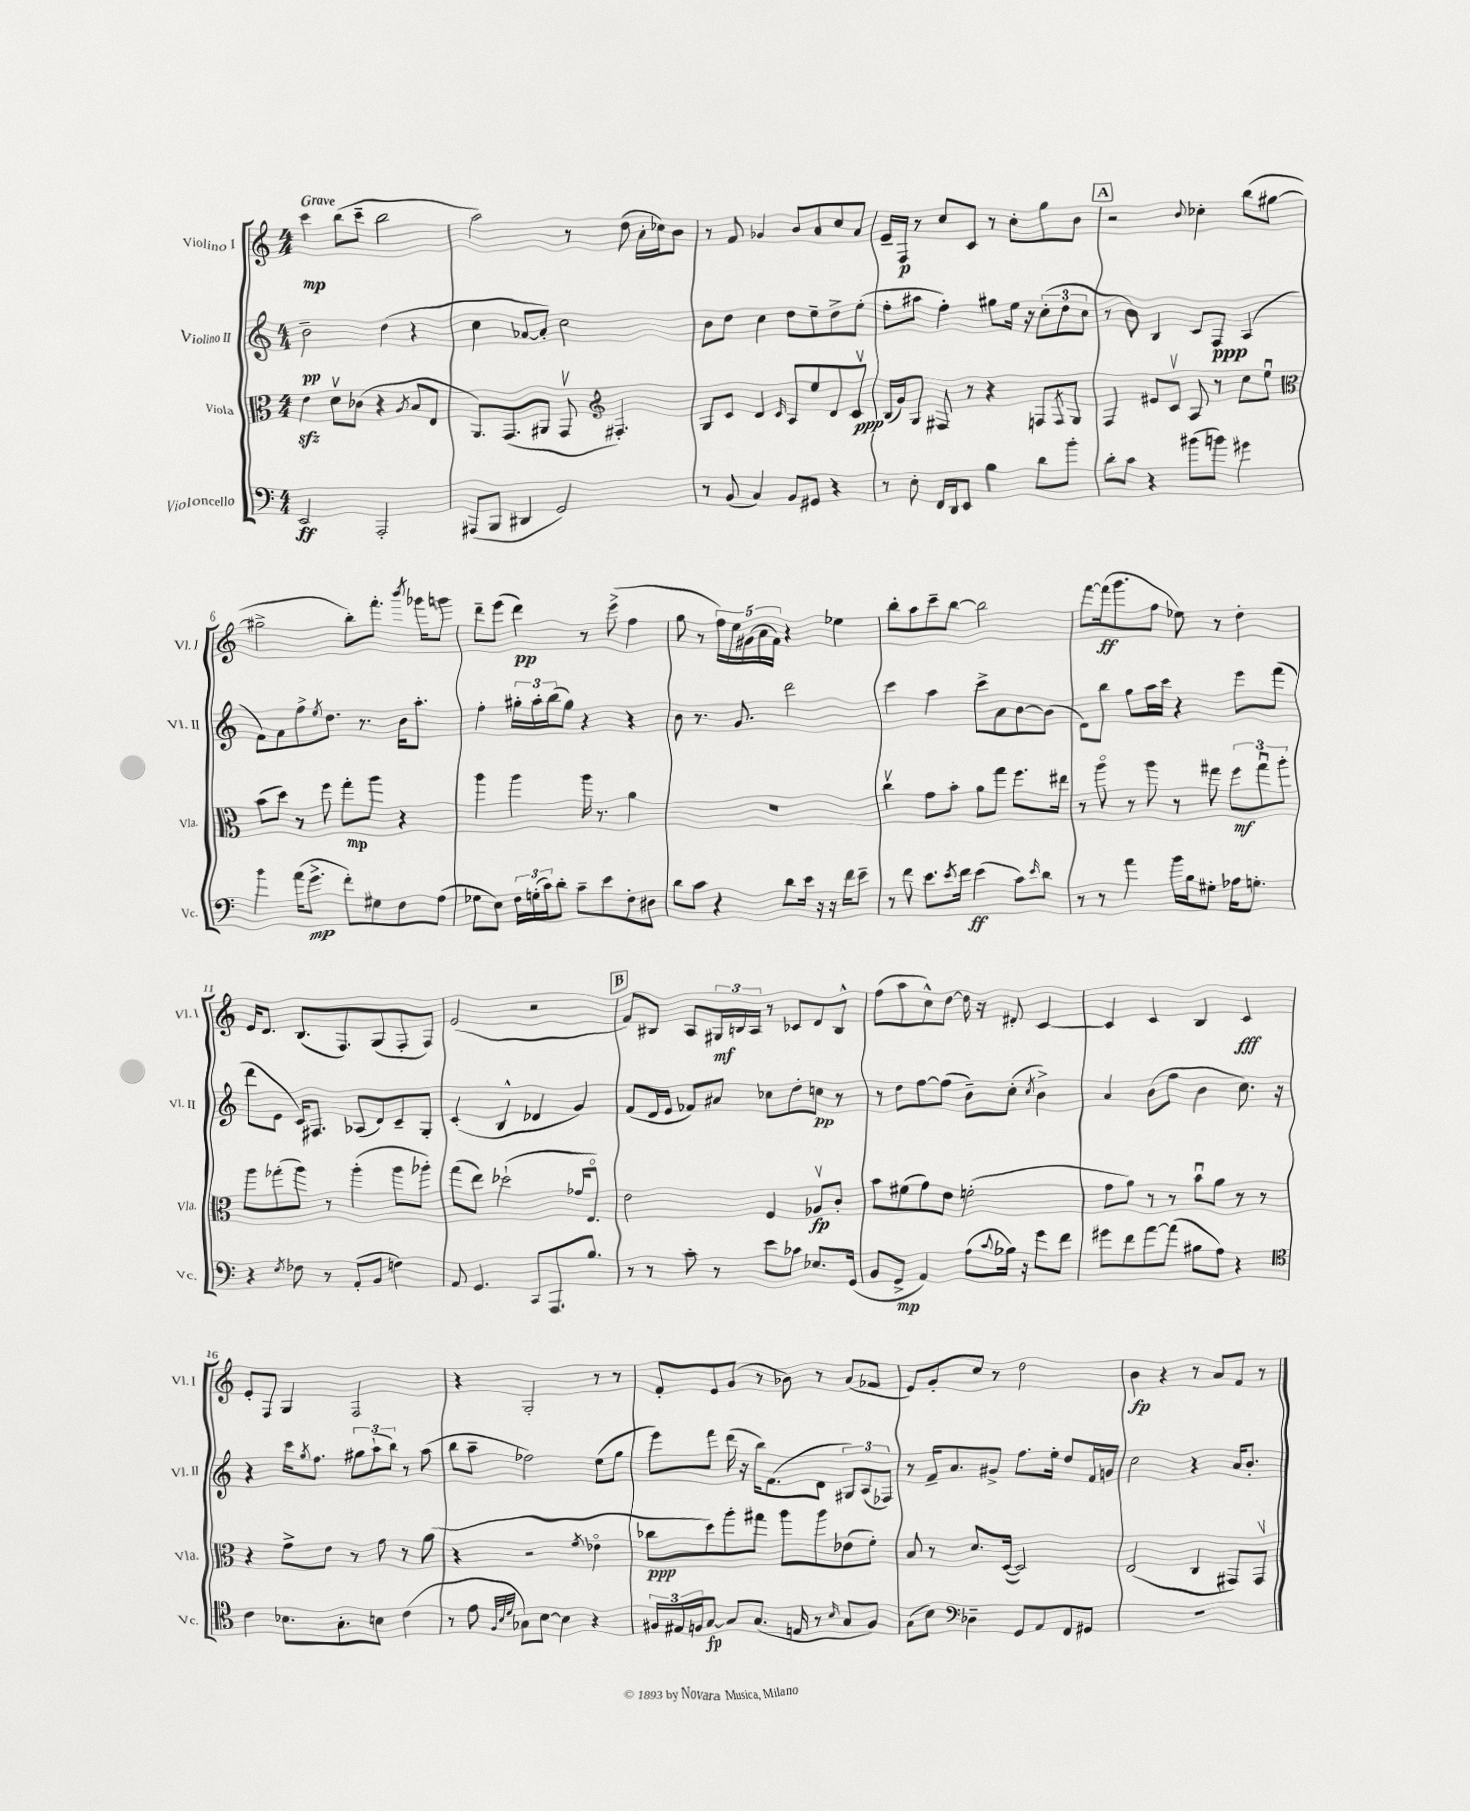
<<
\new StaffGroup <<
\new Staff = "s0" \with { instrumentName = "Violino I" shortInstrumentName = "Vl. I" } {
    \clef treble \key c \major \numericTimeSignature \time 4/4 \tempo "Grave"
    c'''4\mp b''8( c'''8-- b''2 |
    a''2) r8 d''8( a'16-. ces''16) b'8 |
    r8 f'8 ges'4 b'8 a'8 c''8 a'8 |
    e'16-- f16\p r8 c''8 c'8 r8 c''8-. g''8 b'8 |
    \mark \markup { \box "A" } r2 \appoggiatura { b'8 } ces''4-. b''8( gis''8~ |
    gis''2-> b''8-.) f'''8.-. \acciaccatura { b'''8 } ges'''16 g'''8 |
    d'''8-- e'''8( d'''4\pp) r8 e'''8->( f''4 |
    g''8 r8 \tuplet 5/4 { f''16) e''16 gis'16( a'16 f'16) } r4 ees''4 |
    b''8-. a''8 c'''8-- b''8~ b''2 |
    f'''8~ f'''16\ff( g'''8. f''8 ees''8) r8 d''4-. |
    e'16 d'8. b8.( f8.) g8( f8-. f8) |
    e'2( r2 |
    \mark \markup { \box "B" } f'8) bis8 a8 \tuplet 3/2 { gis16\mf b16 a16 } r8 ces'8 d'8 b8-^ |
    f''8( a''8 c''8-^) d''8~ d''16 r16 dis'8-. c'4~ |
    c'4 c'4 b4 c'4\fff |
    e'8-. f8 g4 f2 |
    r4 g2-. r8 r8 |
    f'8-. e'8 g'8( r8 bes'8) r8 a'8( fes'8 |
    e'8) g'8-. c''8 r8 d''2 |
    b'4\fp r4 r8 a'8 f'8 r8 \bar "|." |
}
\new Staff = "s1" \with { instrumentName = "Violino II" shortInstrumentName = "Vl. II" } {
    \clef treble \key c \major \numericTimeSignature \time 4/4
    b'2--\pp d''4( r4 |
    c''4 aes'8~ aes'8-.) c''2 |
    b'8 d''8 c''4 d''8 e''8-- d''8-> e''8-.( |
    f''8-. ais''8 f''4-.) gis''8 e''16 r16 \tuplet 3/2 { c''8-.( d''8 c''8 } |
    \mark \markup { \box "A" } r8 b'8) b4 c'8 f8\ppp a4( |
    f'8) a'8 f''8-> \acciaccatura { e''8 } d''8. r8. b'16 a''8.-. |
    f''4-. \tuplet 3/2 { gis''16-. a''16-. b''16( } gis''8) r4 r4 |
    b'8 r8. g'8. d'''2 |
    c'''4 a''4 c'''8-> a'8 b'8~ b'8( |
    d'8) b''8 g''8 a''16 c'''16 r4 e'''8 f'''8( |
    d'''8 e'8 c'16) fis8. aes8( d'8) c'8-- g8-. |
    c'4-.( b4-^ des'4 g'4) |
    \mark \markup { \box "B" } f'8( d'16 e'16 fes'8) ais'8 ces''8 d''8-. c''8\pp r8 |
    r8 d''8 f''8~ f''8( b'8--) c''8-.( \acciaccatura { c''8 } b'4->) |
    a'4 b'8( f''8 b'4 c''8.) r16 |
    r4 c'''16 \acciaccatura { g''8 } f''8. \tuplet 3/2 { gis''8 a''8-!( b''8) } r8 a''8( |
    b''8 a''8-- fes''2) e''8( g''8 |
    e'''8) f'''8 d'''16( r16 b''16) f'8.( d'8 \tuplet 3/2 { gis8) a8( fes8) } |
    r8 f'16-- a'8. gis'8-> f''8. e''16-. d''8 f'16 g'16 |
    c''2 r4 a'16 b'8.-. \bar "|." |
}
\new Staff = "s2" \with { instrumentName = "Viola" shortInstrumentName = "Vla." } {
    \clef alto \key c \major \numericTimeSignature \time 4/4
    e'4\sfz d'8\upbow ces'8( r4 \acciaccatura { a8 } b8 e8 |
    a,8.) g,8.( ais,8 g,8\upbow \clef treble fis4.-.) |
    g8 c'8 d'4 \grace { c'16 } a8 e''8 d'8 c'8\upbow\ppp |
    b16( g'16) g8 fis8 r8 r4 f8 \acciaccatura { f8 } g8 |
    \mark \markup { \box "A" } f4 eis'8 c'8\upbow a8 r8 c''8 e''8\downbow |
    \clef alto b'8( d''8) r8 f''8 g''8-.\mp a''8 r4 |
    a''4 a''4 a''16 r8. a'4 |
    R1 |
    c''4\upbow g'8 b'8-. a'8 g''8 f''8. eis''16 |
    r8 a''8\flageolet r8 a''8 r8 gis''8 \tuplet 3/2 { f''8\mf gis''8\downbow a''8-. } |
    a''8 ges''8-.( a''8) r8 a''4-.( a''8 aes''8-.) |
    g''8( e''8) des''2-!( ges'16 e8.\flageolet) |
    \mark \markup { \box "B" } e'2 f4 aes8\upbow\fp c'8-. |
    b'8 fis'8( g'8) e'8 f'2-.( |
    g'8 a'8) r8 r8 b'8\downbow a'8 r8 r8 |
    r4 g'8-> e'8 r8 g'8 r8 a'8( |
    r4 r2 \acciaccatura { f'8 } ees'4\flageolet |
    ces''8\ppp d''8) a''8-. gis''8 a''8 a''8 ees'8( f'8-.) |
    b8 r8 d'8. d16~( d2) |
    e2( c4 gis,8) gis,8\upbow \bar "|." |
}
\new Staff = "s3" \with { instrumentName = "Violoncello" shortInstrumentName = "Vc." } {
    \clef bass \key c \major \numericTimeSignature \time 4/4
    e,2\ff a,,2-. |
    ais,,8( b,,8 dis,4 g,2) |
    r8 b,8( c4) b,8 gis,8 r4 |
    r8 e8-. f,16 d,16 e,8 b4 d'8 b'8-. |
    \mark \markup { \box "A" } d'8-. c'8 r4 bis'8( b'8) gis'4 |
    b'4 a'16( g'8.->\mp f'8-.) gis8 f8 a8( |
    ges8 e8) \tuplet 3/2 { f16 g16-.( c'16) } d'8-. c'8-- e'8 f8-. dis8 |
    d'8 c'8 r4 d'8 e'16 r16 r16 f'16 e'8-- |
    r8 f'8 e'8. \acciaccatura { e'8 } f'16 e'4\ff( c'8) \grace { e'16 } d'8 |
    r8 r8 a'4 b'16 b16 gis8-. aes16 g8.-. |
    r4 \acciaccatura { e8 } fes8 r8 a,8-.( b,8 f4) |
    a,8 g,4. c,8 a,,8. b8. |
    \mark \markup { \box "B" } r8 r8 c'8-. r8 e'8 ces'8 ees8. g,16( |
    b,8 g,8->\mp a,4) a8( \appoggiatura { c'8 } bes16) r16 g'8 f'8 |
    gis'8 f'8 a'8~ a'8( bis8 a8) r4 |
    \clef tenor c'4 bes8. g8.-. b8 c'4( |
    r8 e'8 \grace { f32 b32 d'32 } ges8) b8~ b4 r4 |
    \tuplet 3/2 { fis16 eis16 f16 } g8~\fp g8 g8.( e16 r8 \grace { b16 } g8 f8) |
    g8( b8) \clef bass des4-- g,8 a,8 f,8 gis,8 |
    R1 \bar "|." |
}
>>
>>
